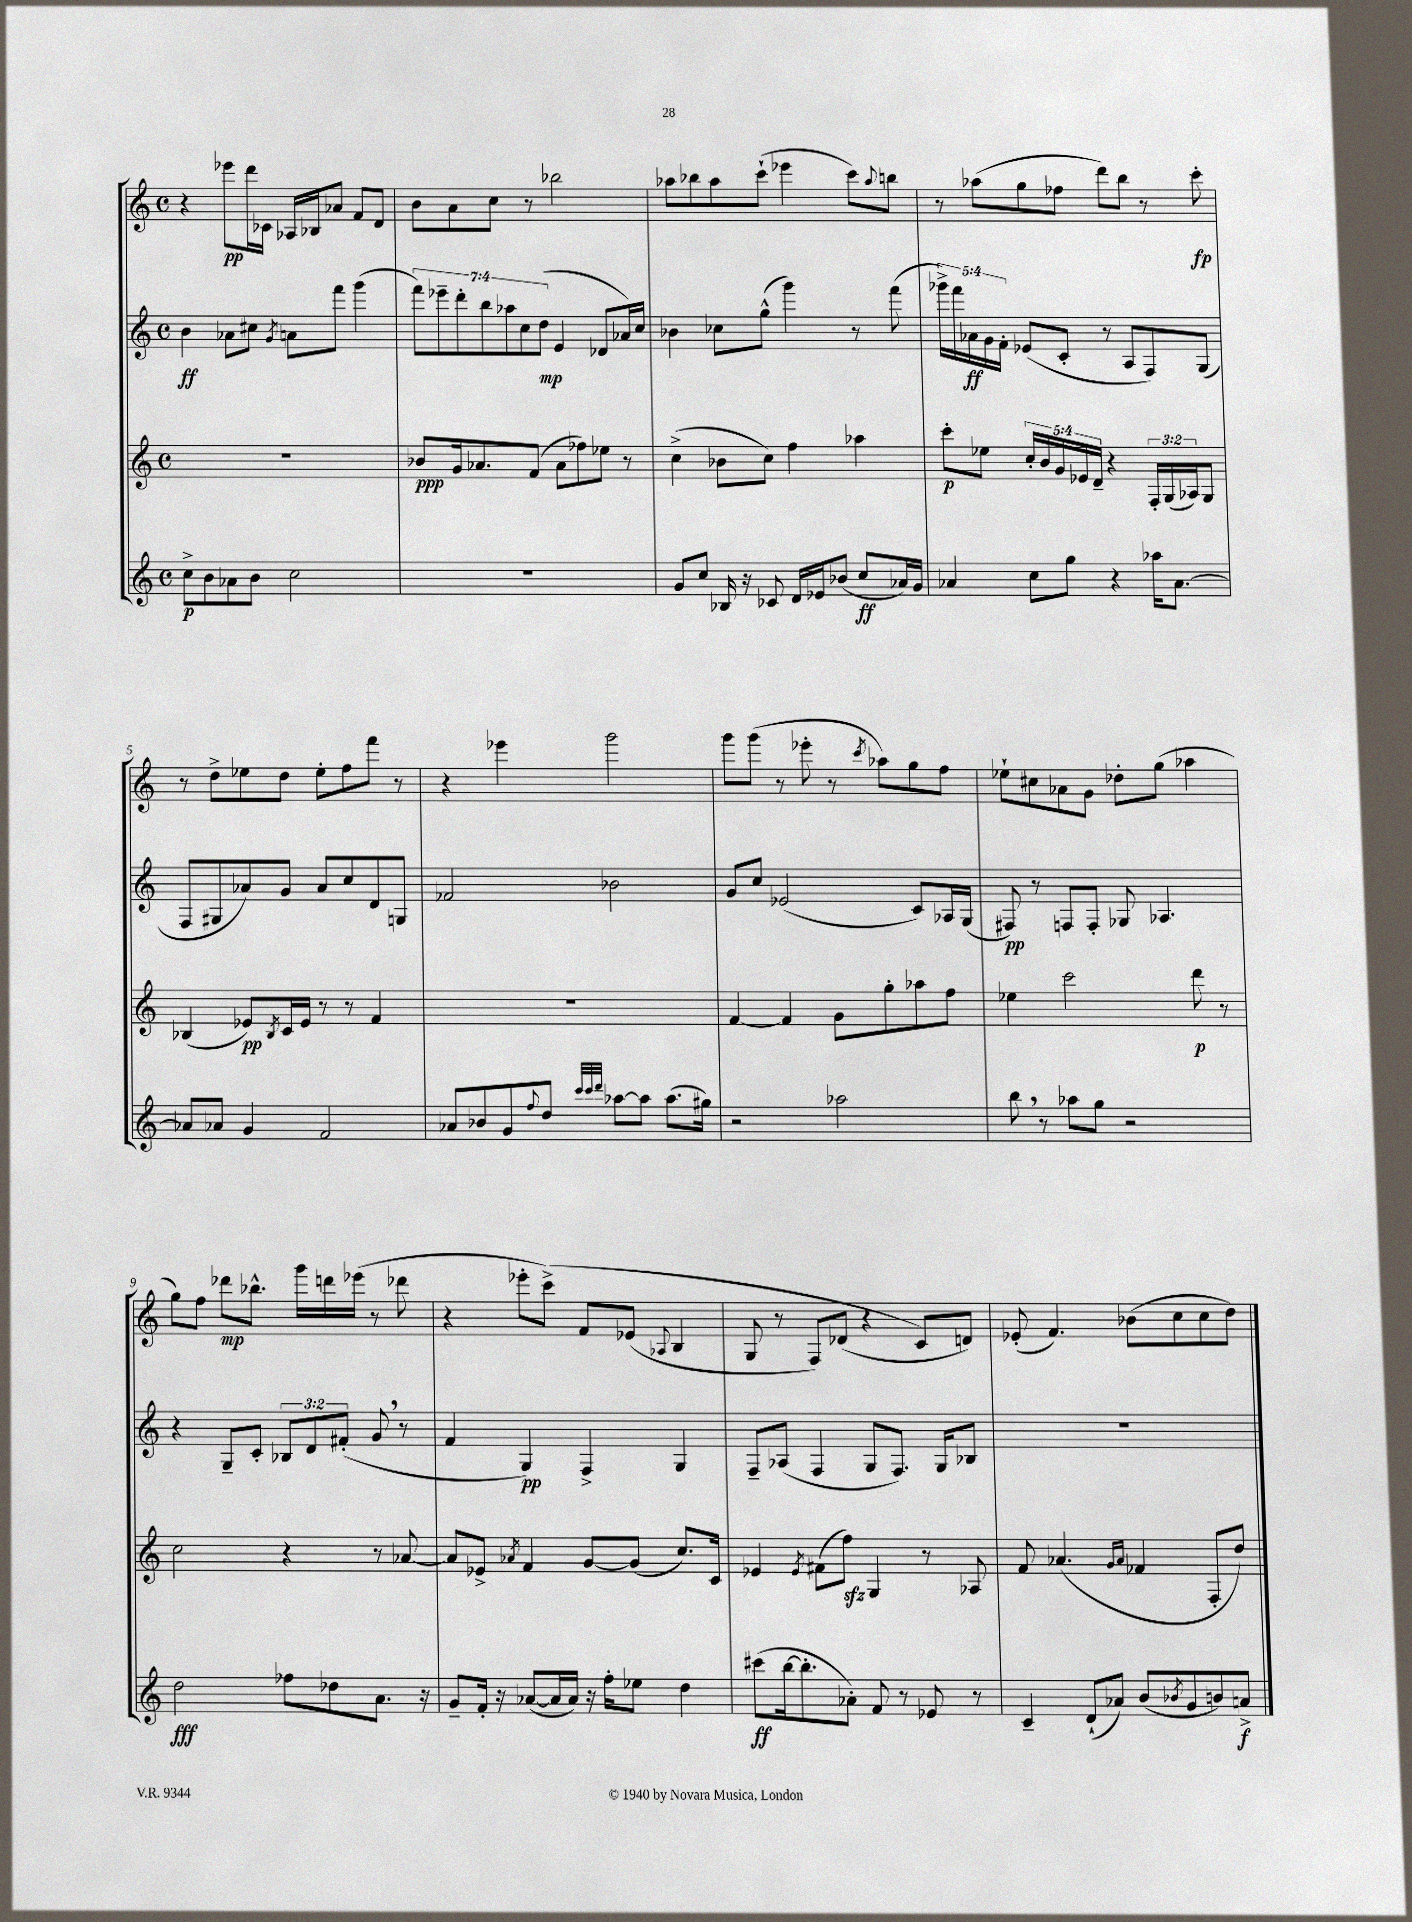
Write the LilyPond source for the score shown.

<<
\new StaffGroup <<
\new Staff = "s0" {
    \clef treble \key c \major \defaultTimeSignature \time 4/4
    r4 ees'''8\pp d'''16 ces'16 aes16 bes16 aes'8 f'8 d'8 |
    b'8 a'8 c''8 r8 bes''2 |
    aes''8 bes''8 aes''8 c'''8-!( ees'''4 c'''8) \appoggiatura { aes''8 } b''8 |
    r8 aes''8( g''8 fes''8 d'''8) b''8 r8 c'''8-.\fp |
    r8 d''8-> ees''8 d''8 ees''8-. f''8 f'''8 r8 |
    r4 ees'''4 g'''2 |
    g'''8 g'''8( r8 ees'''8-. r8 \acciaccatura { c'''8 } aes''8) g''8 f''8 |
    ees''8-! cis''8 aes'8 g'8 des''8-. g''8( aes''4 |
    g''8) f''8 des'''8\mp bes''8.-^ g'''16 d'''16 ees'''16( r8 des'''8 |
    r4 ees'''8-. c'''8->)\( f'8 ees'8( \appoggiatura { aes8 } b4 |
    g8 r8 f8) des'8( r4 c'8\) d'8) |
    ees'8-.( f'4.) bes'8( c''8 c''8 d''8) \bar "|." |
}
\new Staff = "s1" {
    \clef treble \key c \major \defaultTimeSignature \time 4/4 \override Staff.TupletNumber.text = #tuplet-number::calc-fraction-text
    b'4\ff aes'8 cis''8 \acciaccatura { g'8 } a'8 f'''8 g'''4( |
    \tuplet 7/4 { f'''8) ees'''8-- d'''8-. b''8 aes''8 c''8 d''8\mp( } e'4 des'8 aes'16) c''16 |
    bes'4 ces''8 g''8-^( g'''4) r8 f'''8( |
    \tuplet 5/4 { ges'''16->) f'''16 aes'16\ff g'16 f'16-. } ees'8( c'8-. r8 a8 f8) g8( |
    f8 gis8 aes'8) g'8 aes'8 c''8 d'8 g8 |
    fes'2 bes'2 |
    g'8 c''8 ees'2( c'8) aes16 g16( |
    fis8\pp) r8 f8 f8-. ges8 aes4. |
    r4 g8-- c'8-. \tuplet 3/2 { bes8 d'8 fis'8-.( } g'8 \breathe r8 |
    f'4 g4\pp) f4-> g4 |
    f8-- aes8( f4 g8 f8.) g16 bes8 |
    R1 \bar "|." |
}
\new Staff = "s2" {
    \clef treble \key c \major \defaultTimeSignature \time 4/4 \override Staff.TupletNumber.text = #tuplet-number::calc-fraction-text
    R1 |
    bes'8\ppp g'16 aes'8. f'8( aes'8 fes''8) ees''8 r8 |
    c''4->( bes'8 c''8) f''4 aes''4 |
    c'''8-.\p ees''8 \tuplet 5/4 { c''16-. b'16 g'16 ees'16 d'16-- } r4 \tuplet 3/2 { f16-. g16( aes16) } g8 |
    bes4( ees'8\pp) \acciaccatura { bes8 } c'16 ees'16 r8 r8 f'4 |
    R1 |
    f'4~ f'4 g'8 g''8-. aes''8 f''8 |
    ees''4 c'''2 d'''8\p r8 |
    c''2 r4 r8 aes'8~ |
    aes'8 ees'8-> \acciaccatura { aes'8 } f'4 g'8~ g'8( c''8.) c'16 |
    ees'4 \acciaccatura { ees'8 } fis'8( f''8\sfz) g4 r8 aes8 |
    f'8 aes'4.( \grace { g'16 aes'16 } fes'4 f8-. d''8) \bar "|." |
}
\new Staff = "s3" {
    \clef treble \key c \major \defaultTimeSignature \time 4/4
    c''8->\p b'8 aes'8 b'8 c''2 |
    R1 |
    g'8 c''8 bes16 r16 ces'8 d'16 ees'16 bes'8( c''8\ff aes'16) g'16 |
    aes'4 c''8 g''8 r4 aes''16 aes'8.~ |
    aes'8 aes'8 g'4 f'2 |
    aes'8 bes'8 g'8 \appoggiatura { f''8 } d''8 \grace { c'''32 c'''32 d'''32 } aes''8~ aes''8 aes''8.( gis''16) |
    r2 aes''2 |
    b''8 \breathe r8 aes''8 g''8 r2 |
    d''2\fff fes''8 des''8 a'8. r16 |
    g'8-- f'16-. r16 aes'8~( aes'16 aes'16) r16 f''16-. ees''8 d''4 |
    cis'''8\ff( b''16~ b''8.-. aes'8-.) f'8 r8 ees'8 r8 |
    c'4-- d'8-!( aes'8) b'8( \acciaccatura { bes'8 } g'8 b'8) a'8->\f \bar "|." |
}
>>
>>
